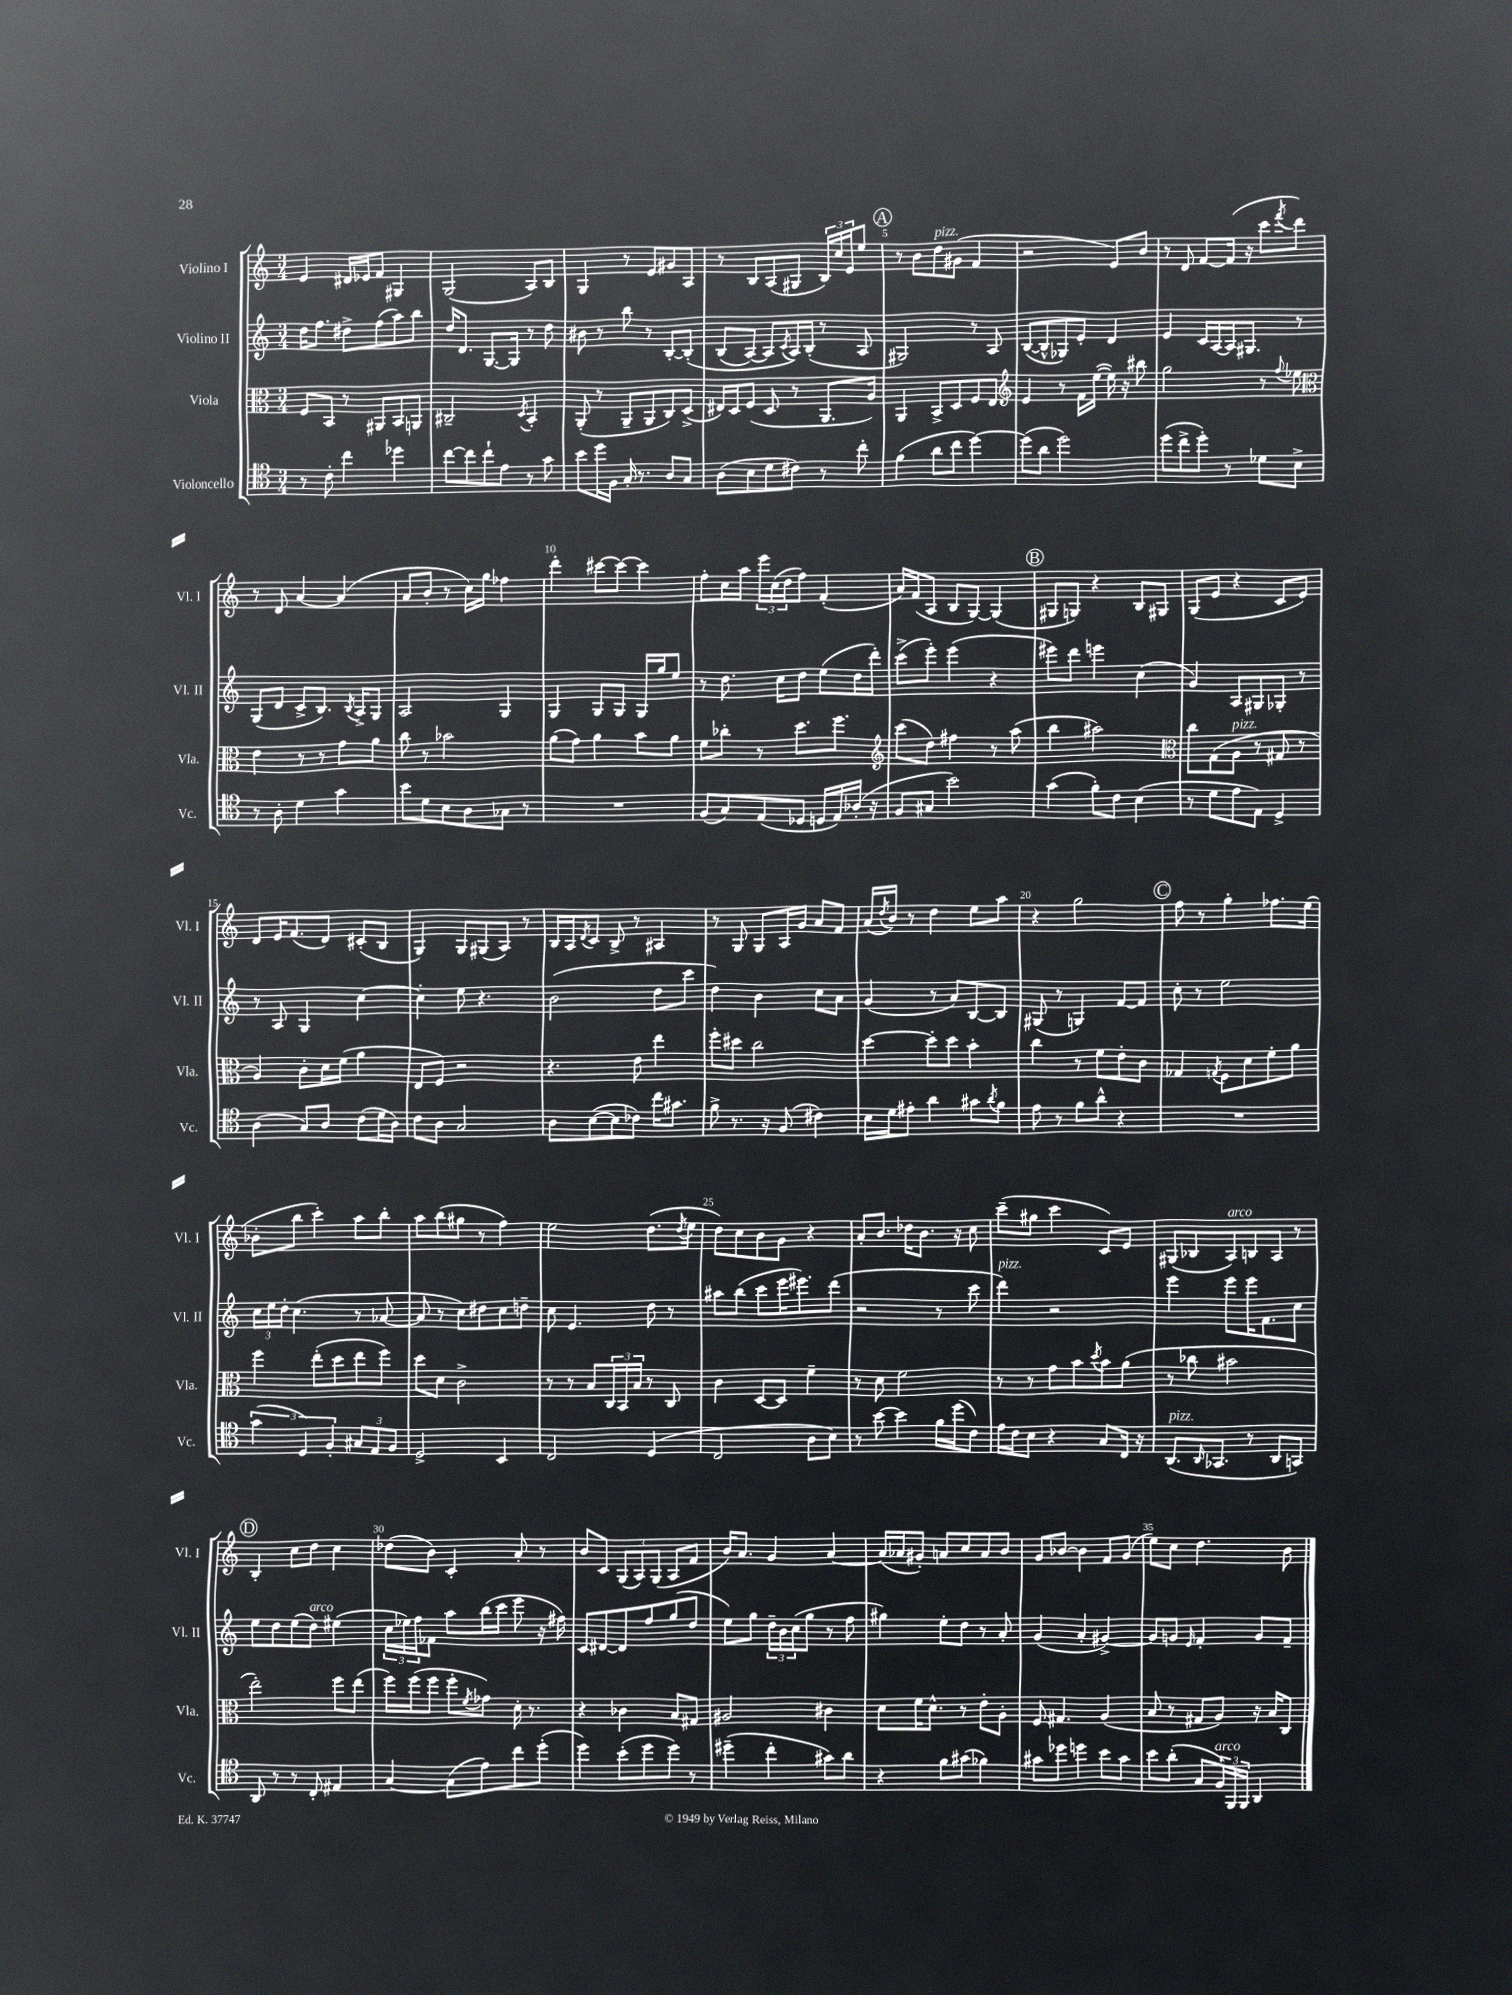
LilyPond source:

<<
\new StaffGroup <<
\new Staff = "s0" \with { instrumentName = "Violino I" shortInstrumentName = "Vl. I" } {
    \clef treble \key c \major \numericTimeSignature \time 3/4
    e'4 dis'16 ees'16 f'8 gis4 |
    g2( a8) b8 |
    g4 r8 e'8 gis'8 a8 |
    r8 b8 a8( gis8 \tuplet 3/2 { b16) c''16 e'16 } e''8 |
    \mark \markup { \circle "A" } r8 b'8 d''8^\markup { \italic "pizz." } gis'8( f'4 |
    r2 e'8) b'8 |
    r8 d'8 f'8~ f'16( r16 c'''8 \acciaccatura { f'''8 } d'''8) |
    r8 d'8 a'4~ a'4( |
    a'8 b'8-. r8 c''16) g''16 fes''4 |
    d'''4-. cis'''8~ cis'''8~ cis'''4 |
    f''8-. c''16 a''16 \tuplet 3/2 { e'''16 c''16( d''16 } f''8) f'4-.( |
    a'16) f'16( a8 b8 g8~) g4( |
    \mark \markup { \circle "B" } gis8 g8) r4 b8 gis8 |
    g8( e'8 r4 c'8 e'8) |
    d'8 e'16 f'8.( d'8) cis'8-.( b8 |
    g4) g8 gis8( a8) r8 |
    b16 a16 \acciaccatura { d'8 } c'8 b8-> r8 ais4 |
    r8 g8 g8 a16 g'16 a'8 f'8 |
    a'16( \acciaccatura { d''8 } b'16) r8 d''4 e''8 a''8 |
    r4 g''2 |
    \mark \markup { \circle "C" } f''8 r8 g''4-. fes''8. e''16( |
    bes'8-. b''8 c'''4-.) a''8 b''8-. |
    a''8 b''8( gis''8 r8 f''4) |
    e''2 d''8.( \acciaccatura { d''8 } e''16 |
    d''8) c''8 b'8 g'8 r4 |
    a'8-. b'8. des''16 b'8. r16 c''8 |
    c'''8--( gis''8 c'''4 c'8) e'8 |
    gis8( bes8 a8^\markup { \italic "arco" }) b8 a8 r8 |
    \mark \markup { \circle "D" } b4-. c''8 d''8 c''4 |
    des''8( b'8) c'4-. a'8-. r8 |
    b'8 c'8 \tuplet 3/2 { g8( a8) g8( } a8 f'8 |
    b'16) a'8. g'4 a'4~ |
    a'16( aes'16 gis'8-.) a'8 c''8 a'8 b'8 |
    g'8 bes'8~ bes'4 f'8 g'8( |
    e''8) c''8 d''4. b'8 \bar "|." |
}
\new Staff = "s1" \with { instrumentName = "Violino II" shortInstrumentName = "Vl. II" } {
    \clef treble \key c \major \numericTimeSignature \time 3/4
    d''16 f''8. dis''8-> f''8( a''8) b''8 |
    d''16 d'8. g8.~ g16 r8 d''8 |
    bis'8 r8 b''8 r8 b8~-. b8-.\( |
    b8( a8~) a8 \acciaccatura { c'8 } a16\) b16-.( r8 a8 |
    \mark \markup { \circle "A" } gis2) r8 a8 |
    b8~( b8-^ ges8) e'8-. d'4 |
    e'4 c'16 a16~ a16 gis8. r8 |
    g8( d'8 c'8-> b8.) \acciaccatura { b8 } a16-> g8 |
    a2 g4 |
    g4 g8 g8 g16 g''16 e''8 |
    r8 d''8. c''16 d''8 e''8( d''16 d'''16-.) |
    c'''8->( e'''8-.) e'''4( r4 |
    \mark \markup { \circle "B" } eis'''8) d'''8 e'''4 c''4( |
    g'4) a8 gis8 ges8-. r8 |
    r8 a8 g4 c''4~ |
    c''4-. e''8 r4. |
    b'2( d''8 c'''8 |
    d''4) b'4 c''8 a'8 |
    g'4( r8 a'8) b8~ b8 |
    gis8( r8 g4) f'8~ f'8 |
    \mark \markup { \circle "C" } c''8-. r8 e''2 |
    \tuplet 3/2 { c''16 e''16 d''16-. } c''4.( r8 aes'8~ |
    aes'8 r8 c''8) dis''8 c''8 d''8-- |
    c''8 e'4. d''8 r8 |
    ais''8 b''8( c'''8 e'''16 eis'''8.) d'''8( |
    r2 r8 c'''8 |
    d'''4^\markup { \italic "pizz." }) r2 |
    e'''4 e'''8 e'''16 f'8. c''8 |
    \mark \markup { \circle "D" } e''8 d''8 e''8( d''8^\markup { \italic "arco" }) eis''4( |
    \tuplet 3/2 { c''16 ees''16) f''16 } fes'8 a''8 b''16( c'''16 e'''8 r16 fis''16) |
    c'8 dis'8~ dis'8 f''8 g''8( d''8 |
    e''8) g''8 \tuplet 3/2 { d''16-- b'16 c''16( } g''8 r8 f''8 |
    gis''4) e''8-. d''8 r8 a'8-. |
    g'4( a'4-. gis'4~->) |
    gis'8 g'8 \grace { e'16 } f'4-. g'8 f'8-- \bar "|." |
}
\new Staff = "s2" \with { instrumentName = "Viola" shortInstrumentName = "Vla." } {
    \clef alto \key c \major \numericTimeSignature \time 3/4
    f8 b,8 r8 ais,8 b,8 a,8 |
    cis2-- \acciaccatura { d8 } b,4-. |
    a,8-.( r8 a,8-- a,8 c8) d8->( |
    eis16) d16 f8( d8 r8 a,8. a16) |
    \mark \markup { \circle "A" } a,4 b,8-> d8 f8 e8 |
    \clef treble e'4 r8 f'16 e''16~( e''16) r16 bis''8 |
    g''2 r8 \appoggiatura { f''8 } ees''8 |
    \clef alto e'4 r8 r8 g'8 a'8 |
    c''8 r8 bes'2 |
    a'8( g'8) a'4 b'8 a'8 |
    f'8 ces''8-. r8 d''8. f''8. |
    \clef treble c'''8( d''8) fis''4 r8 a''8( |
    \mark \markup { \circle "B" } b''4 ais''2) |
    \clef alto c''8 g8( a8^\markup { \italic "pizz." } r8 gis8 r8 |
    a4) c'8-. d'16 f'16( a'4 |
    e8 f8) r2 |
    r4. e'8 e''4 |
    f''8-. dis''8 c''2 |
    d''4~ d''8-. d''8 b'4-. |
    c''4 r8 f'8 e'8-. c'8 |
    \mark \markup { \circle "C" } ges4 \acciaccatura { g8 } f8 d'8 f'8-. a'8 |
    f''4 e''8-.( d''8 e''8 f''8) |
    d''8 d'8 c'2-> |
    r8 r8 b8 \tuplet 3/2 { c16 b,16 b16 } r8 c8 |
    c'4 d8~ d8 f'4-- |
    r8 d'8 f'2 |
    r8 r8 g'8 b'8 \acciaccatura { d''8 } b'8 a'8( |
    r8 ces''8 bis'2 |
    \mark \markup { \circle "D" } e''2-.) f''8 e''8( |
    f''16) f''16( f''8 f''8-. \acciaccatura { f'8 } ges'8) d'16-. r8. |
    r4 ces'4 b8 gis8 |
    ais2 cis'4 |
    d'8 f'16 d'8.-^ r8 e'8-. a8-. |
    f8 gis4. a4( |
    b8 r8 gis8 a8) r16 b16 c8 \bar "|." |
}
\new Staff = "s3" \with { instrumentName = "Violoncello" shortInstrumentName = "Vc." } {
    \clef tenor \key c \major \numericTimeSignature \time 3/4
    r8 c'8-. c''4 des''4 |
    c''8~ c''8 c''8-! e'8 r8 g'8 |
    b'8 d''16 f16 g16-. r8. a8 g8 |
    a8( b8 d'8 cis'8) r8 c''8-. |
    \mark \markup { \circle "A" } f'4( a'8 c''8 d''4~) |
    d''8( a'8 d''2) |
    d''8( c''8-> d''8-.) r8 des'8 b8-> |
    r8 a8-. d'4 g'4 |
    b'8 d'8 b8 a8 ges8 r8 |
    R2. |
    f8( g8) e8( des8 d16 e16) aes16-.( r16 |
    f8 gis8 b'2) |
    \mark \markup { \circle "B" } g'4( f'8-.) c'8 b4( |
    r8 d'8 e'8 e8) d4-> |
    a4( g8) a8 c'8( d'16 a16) |
    c'8 a8 g2 |
    a8 b8~( b8 ces'8) c''16 gis'8. |
    f'8-> r8. r16 f8( cis'4) |
    b16 d'16 eis'8-. a'4 gis'8 \acciaccatura { a'8 } f'8 |
    e'8 r8 f'8 a'8-^ r4 |
    \mark \markup { \circle "C" } R2. |
    \tuplet 3/2 { g'4( d4) f4-. } \tuplet 3/2 { gis8 e8 f8 } |
    d2-> b,4 |
    c2 d4( |
    c2 a8 b8) |
    r8 b'8~ b'4 f'16 d''16( c'8) |
    e'16 c'16 b8 r4 g8 c16 r16 |
    a,8.^\markup { \italic "pizz." }( \grace { a,16 } ges,8. r8 a,8 g,8) |
    \mark \markup { \circle "D" } a,8 r8 r8 c8-. eis4 |
    g4~ g8( e'8) c''8 d''8-.( |
    d''4) b'8-.( d''8 d''8) r8 |
    dis''4--( c''4-. gis'8) a'8 |
    r4 f'8 gis'8( fes'4) |
    gis'8 des''8 d''4 b'8 gis'8 |
    b'8 a'8-.( g8 \tuplet 3/2 { f16^\markup { \italic "arco" }) f,16 f,16 } a,4 \bar "|." |
}
>>
>>
\layout { \context { \Score \override BarNumber.break-visibility = ##(#f #t #t) barNumberVisibility = #(every-nth-bar-number-visible 5) } }
